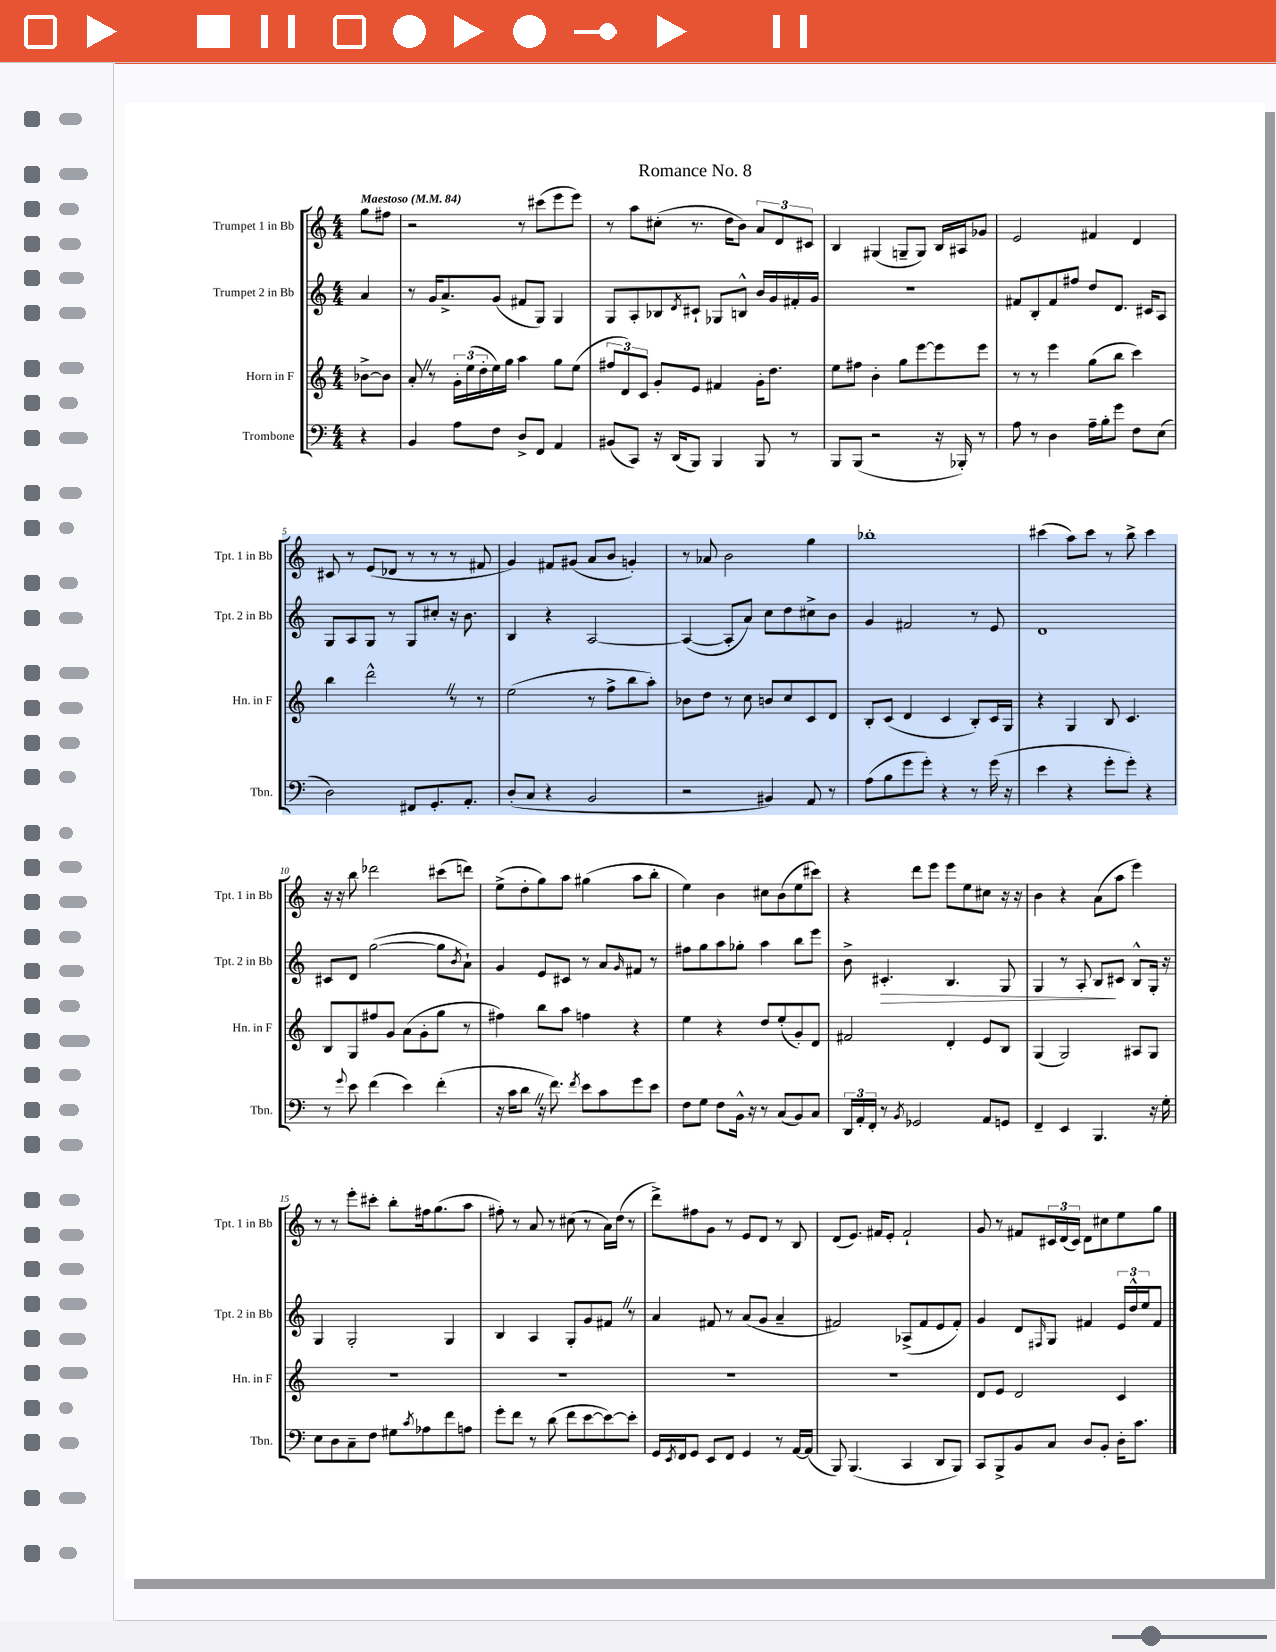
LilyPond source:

\header { title = "Romance No. 8" }
<<
\new StaffGroup <<
\new Staff = "s0" \with { instrumentName = "Trumpet 1 in Bb" shortInstrumentName = "Tpt. 1 in Bb" } {
    \clef treble \key c \major \numericTimeSignature \time 4/4 \partial 4 \tempo "Maestoso" 4 = 84
    g''8 fis''8 |
    r2 r8 cis'''8( e'''8 e'''8) |
    r8 a''8 cis''8-.( r8. d''16 b'8) \tuplet 3/2 { a'8 d'8 cis'8 } |
    b4 gis4( g8-- g8) b16 ais16 ges'8 |
    e'2 fis'4 d'4 |
    cis'8 r8 e'8( des'8 r8 r8 r8 fis'8 |
    g'4) fis'8 gis'8( a'8 b'8 g'4-.) |
    r8 aes'8 b'2 g''4 |
    bes''1-. |
    cis'''4( a''8) cis'''8 r8 b''8-> cis'''4 |
    r16 r16 b''8 des'''2 cis'''8( d'''8) |
    e''8->( d''8-. g''8) a''8 gis''4( a''8 b''8-. |
    e''4) b'4 cis''8 b'8( e''8 cis'''8) |
    r4 d'''8 e'''8 e'''8 e''8 cis''8 r16 r16 |
    b'4 r4 a'8( a''8 e'''4) |
    r8 r8 e'''8-. cis'''8-. b''8-. fis''16 g''8.( a''8 |
    fis''8-.) r8 a'8 r8 cis''8( r8 a'16) d''16( r8 |
    d'''8->) fis''8 g'8 r8 e'8 d'8 r8 b8 |
    d'8( e'8.) fis'16 e'8-. fis'2-! |
    g'8 r8 fis'8 \tuplet 3/2 { cis'16 d'16( cis'16) } d'8 cis''8 e''8 g''8 \bar "|." |
}
\new Staff = "s1" \with { instrumentName = "Trumpet 2 in Bb" shortInstrumentName = "Tpt. 2 in Bb" } {
    \clef treble \key c \major \numericTimeSignature \time 4/4 \partial 4
    a'4 |
    r8 g'16 a'8.-> g'8( fis'8 g8) g4 |
    g8 a8-. bes8 \acciaccatura { d'8 } cis'8-! ges8 b8-^ b'16 g'16 fis'16-. g'16 |
    R1 |
    fis'8 b8-. fis'8 fis''8 d''8 d'8. cis'16 a8 |
    g8 a8 g8 r8 g8 cis''8-. r16 b'8. |
    b4 r4 a2~ |
    a4~( a8-. a'8) c''8 d''8 cis''8-> b'8 |
    g'4 fis'2 r8 e'8 |
    d'1 |
    cis'8 d'8 g''2~( g''8 \acciaccatura { b'8 } a'8-!) |
    g'4 e'8 cis'8 r8 a'8 \grace { g'16 } fis'8 r8 |
    fis''8 g''8 a''8 ges''8-. a''4 b''8 e'''8 |
    b'8-> cis'4.-.\> b4. g8 |
    g4 r8 a8-. b8\! cis'8 b8-^ g16-. r16 |
    g4 g2-. g4 |
    b4 a4 g8-. g'8 fis'8 \once \override BreathingSign.text = \markup { \musicglyph "scripts.caesura.straight" } \breathe r8 |
    a'4 fis'8 r8 a'8( g'8 a'4-- |
    fis'2) aes8->( fis'8 e'8 fis'8-.) |
    g'4 d'8 \grace { fis16 } g8 fis'4 \tuplet 3/2 { e'16 d''16-^ e''16 } fis'8 \bar "|." |
}
\new Staff = "s2" \with { instrumentName = "Horn in F" shortInstrumentName = "Hn. in F" } {
    \clef treble \key c \major \numericTimeSignature \time 4/4 \partial 4
    bes'8~-> bes'8 |
    a'8-. \once \override BreathingSign.text = \markup { \musicglyph "scripts.caesura.straight" } \breathe r8 \tuplet 3/2 { g'16-. e''16( d''16-. } e''16) g''16 a''4 g''8 e''8( |
    \tuplet 3/2 { fis''8 d'8) c'8 } g'8-. e'8 fis'4 g'16-. d''8. |
    e''8 fis''8 b'4-. g''8 e'''8~ e'''8 e'''8 |
    r8 r8 e'''4 g''8( b''8 c'''4) |
    b''4 d'''2-^ \once \override BreathingSign.text = \markup { \musicglyph "scripts.caesura.straight" } \breathe r8 r8 |
    e''2( r8 f''8-> b''8 a''8-.) |
    bes'8 d''8 r8 c''8 b'8 c''8 c'8 d'8 |
    b8-. c'8( d'4 c'4 b8-.) c'16 g16 |
    r4 g4 b8 c'4. |
    b8 g8 fis''8 g'8 a'8( g'8-. g''8 r8 |
    fis''4) b''8 a''8 f''4 r4 |
    e''4 r4 d''8 e''8-.( g'8-.) d'8 |
    fis'2 d'4-. e'8 b8 |
    g4( g2) ais8 g8 |
    R1 |
    R1 |
    R1 |
    R1 |
    d'8 e'8 d'2 c'4 \bar "|." |
}
\new Staff = "s3" \with { instrumentName = "Trombone" shortInstrumentName = "Tbn." } {
    \clef bass \key c \major \numericTimeSignature \time 4/4 \partial 4
    r4 |
    b,4 a8 f8 d8-> f,8 a,4 |
    bis,8( c,8) r16 d,16( b,,8) b,,4 b,,8 r8 |
    b,,8 b,,8( r2 r16 bes,,16-.) r8 |
    a8 r8 d4 a16-- b16-. g'8 f8 e8( |
    d2) fis,8 g,8.-. a,8.-. |
    d8-.( c8 r4 b,2 |
    r2 bis,4) a,8 r8 |
    a8( b8 g'8 g'8-.) r4 r8 g'16( r16 |
    e'4 r4 g'8-. g'8-.) r4 |
    r8 \appoggiatura { g'8 } e'8 f'4( e'4) f'4-.( |
    r16 c'16 d'8 \once \override BreathingSign.text = \markup { \musicglyph "scripts.caesura.straight" } \breathe r16 f'8.) \acciaccatura { f'8 } e'8 c'8 g'8 e'8 |
    f8 g8 f8 b,16-^ r16 r8 c8( b,8) c8 |
    \tuplet 3/2 { d,16 a,16-. f,16-. } r8 \acciaccatura { b,8 } ges,2 a,8 g,8 |
    f,4-- e,4 b,,4. r16 g16-. |
    e8 d8 c8-- f8 gis8 \acciaccatura { c'8 } aes8 f'8 a8 |
    g'8-. f'8 r8 d'8( f'8 e'8~ e'8~) e'8-. |
    g,16 \acciaccatura { e,8 } f,16 g,8 e,8 f,8 g,4 r8 a,16~ a,16( |
    b,,8) b,,4.( c,4 d,8 b,,8) |
    c,8 b,,8-> b,8 c8 d8 b,8-. d16-. c'8. \bar "|." |
}
>>
>>
